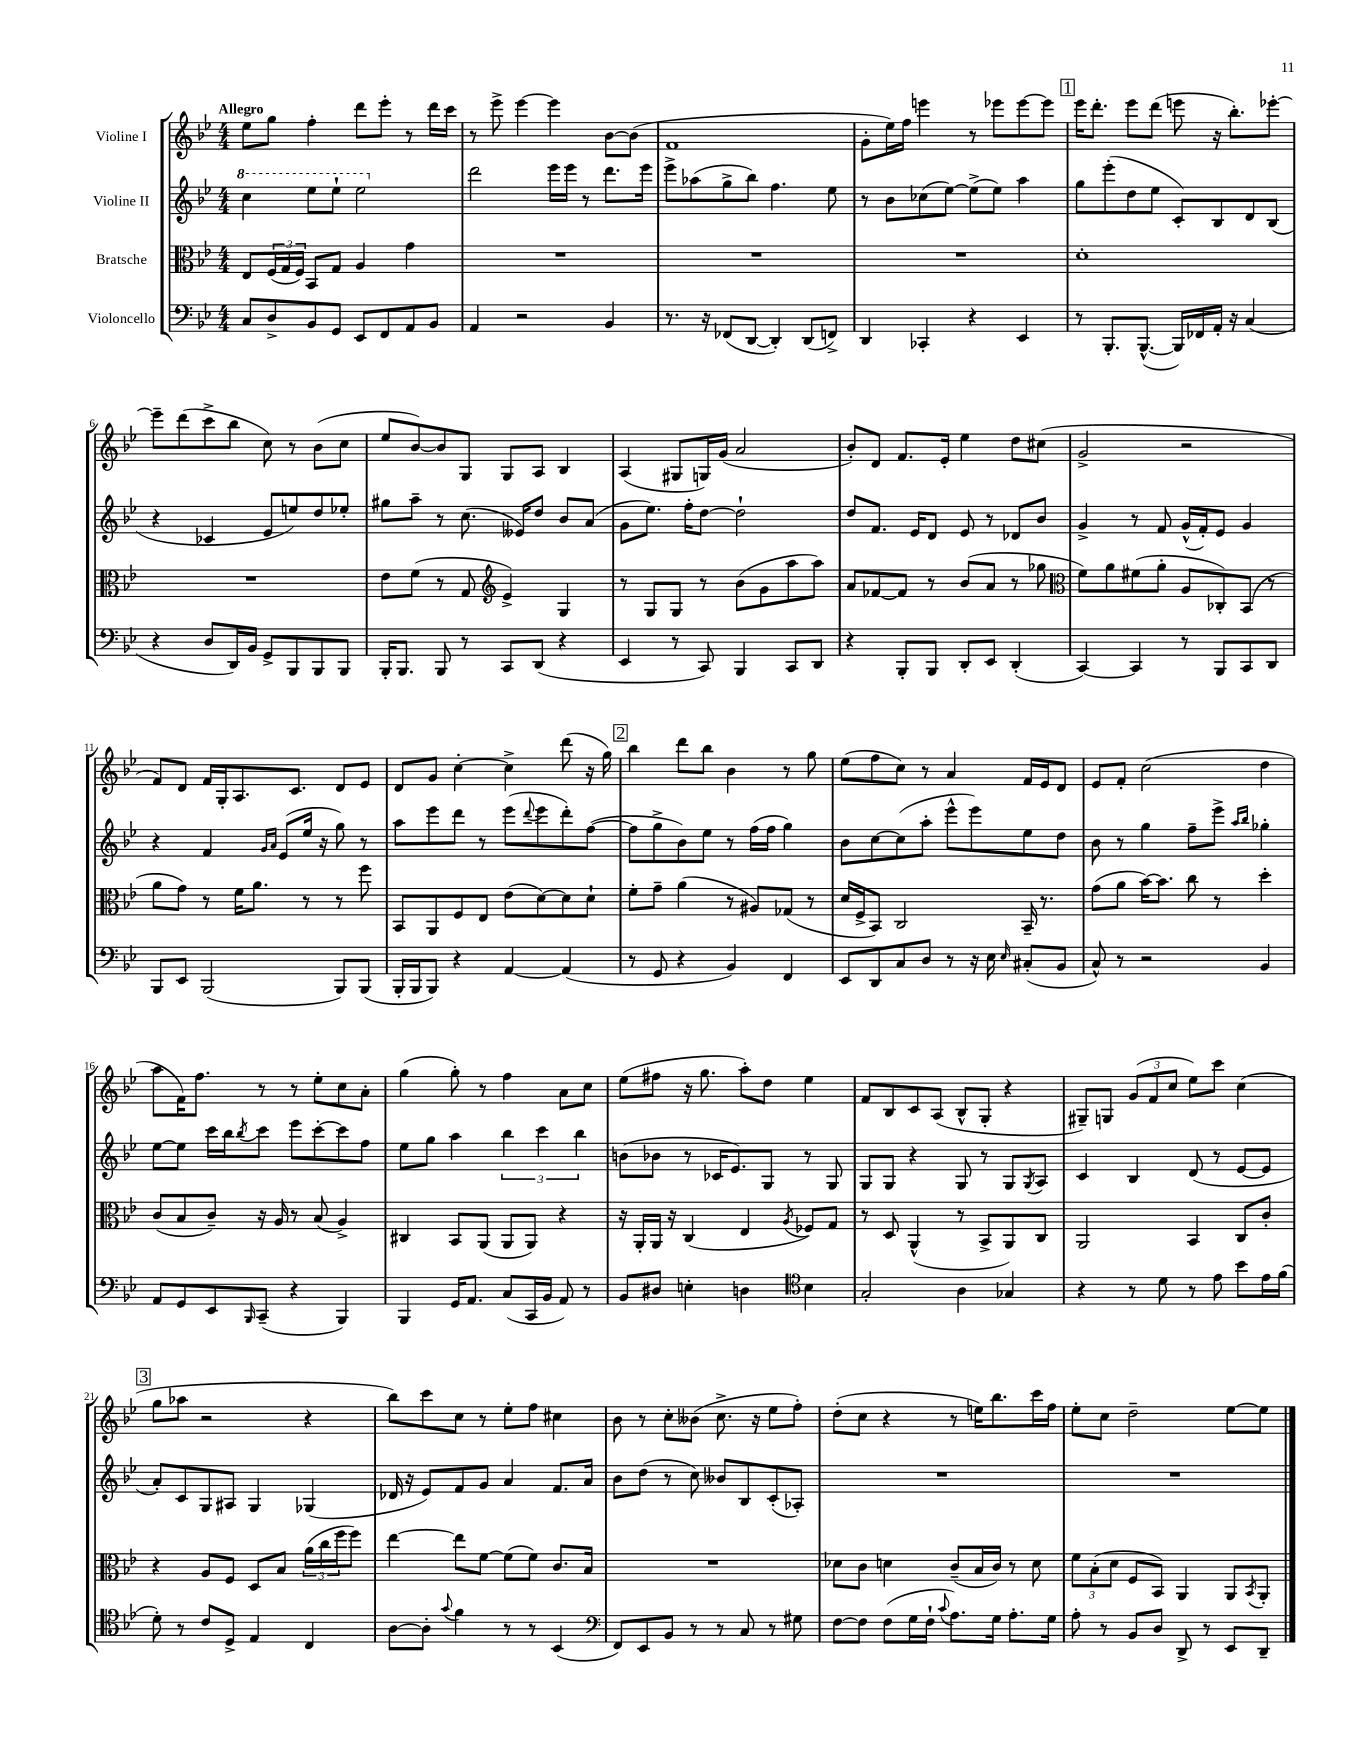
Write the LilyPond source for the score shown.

<<
\new StaffGroup <<
\new Staff = "s0" \with { instrumentName = "Violine I" } {
    \clef treble \key bes \major \numericTimeSignature \time 4/4 \tempo "Allegro"
    ees''8 g''8 f''4-. d'''8 ees'''8-. r8 d'''16 c'''16 |
    r8 ees'''8-> ees'''4~ ees'''4 bes'8~ bes'8( |
    f'1 |
    g'8-. ees''16) f''16 e'''4 r8 ees'''8 ees'''8~ ees'''8 |
    \mark \markup { \box "1" } ees'''16 d'''8.-. ees'''8 d'''8( e'''8 r16 bes''8.-.) ees'''8~-. |
    ees'''8-- d'''8( c'''8-> bes''8 c''8) r8 bes'8( c''8 |
    ees''8 bes'8~) bes'8 g8 g8 a8 bes4 |
    a4( gis8 g16) g'16( a'2 |
    bes'8-.) d'8 f'8. ees'16-. ees''4 d''8 cis''8( |
    g'2-> r2 |
    f'8) d'8 f'16 g16-. a8. c'8. d'8 ees'8 |
    d'8 g'8 c''4~-. c''4-> d'''8( r16 g''16) |
    \mark \markup { \box "2" } bes''4 d'''8 bes''8 bes'4 r8 g''8 |
    ees''8( f''8 c''8) r8 a'4 f'16 ees'16 d'8 |
    ees'8 f'8-. c''2( d''4 |
    a''8 f'16) f''8. r8 r8 ees''8-. c''8 a'8-. |
    g''4( g''8-.) r8 f''4 a'8 c''8 |
    ees''8( fis''8 r16 g''8. a''8-.) d''8 ees''4 |
    f'8 bes8 c'8 a8( bes8-^ g8-. r4 |
    gis8--) g8 \tuplet 3/2 { g'8( f'8 c''8 } ees''8) c'''8 c''4( |
    \mark \markup { \box "3" } g''8 aes''8 r2 r4 |
    bes''8) c'''8 c''8 r8 ees''8-. f''8 cis''4 |
    bes'8 r8 c''8-. beses'8( c''8.-> r16 ees''8 f''8-.) |
    d''8-.( c''8 r4 r8 e''16) bes''8. c'''16 f''16 |
    ees''8-. c''8 d''2-- ees''8~ ees''8 \bar "|." |
}
\new Staff = "s1" \with { instrumentName = "Violine II" } {
    \clef treble \key bes \major \numericTimeSignature \time 4/4
    \ottava #1 c'''4 ees'''8 ees'''8-! ees'''2 \ottava #0 |
    d'''2 ees'''16 ees'''16 r8 d'''8. ees'''16 |
    ees'''8-> aes''8( g''8-> bes''8) f''4. ees''8 |
    r8 bes'8 ces''8( ees''8~) ees''8->( ees''8) a''4 |
    \mark \markup { \box "1" } g''8 ees'''8-.( d''8 ees''8 c'8-.) bes8 d'8 bes8( |
    r4 ces'4 ees'8 e''8) d''8 ees''8-. |
    gis''8 a''8-- r8 c''8.( eeses'16) d''8 bes'8 a'8( |
    g'8 ees''8.) f''16-. d''8~ d''2-! |
    d''8 f'8. ees'16 d'8 ees'8 r8 des'8 bes'8 |
    g'4-> r8 f'8 g'16-^( f'16-.) ees'8 g'4 |
    r4 f'4 \grace { g'16 a'16 } ees'8( ees''16 r16 g''8) r8 |
    a''8 ees'''8 d'''8 r8 ees'''8( \appoggiatura { d'''8 } ees'''8 d'''8-.) f''8~( |
    \mark \markup { \box "2" } f''8 g''8-> bes'8) ees''8 r8 f''16( f''16 g''4) |
    bes'8 c''8~ c''8( a''8-. ees'''8-^ ees'''8) ees''8 d''8 |
    bes'8 r8 g''4 f''8-- ees'''8-> \grace { a''16 bes''16 } ges''4-. |
    ees''8~ ees''8 c'''16 bes''16 \acciaccatura { bes''8 } c'''8 ees'''8 c'''8~-. c'''8 f''8 |
    ees''8 g''8 a''4 \tuplet 3/2 { bes''4 c'''4 bes''4 } |
    b'8( bes'8 r8 ces'16 ees'8.) g8 r8 g8 |
    g8 g8 r4 g8 r8 g8 \acciaccatura { g8 } a8 |
    c'4 bes4 d'8( r8 ees'8~ ees'8 |
    \mark \markup { \box "3" } a'8-.) c'8 g8 ais8 g4 ges4( |
    des'16 r16 ees'8) f'8 g'8 a'4 f'8. a'16 |
    bes'8 d''8( r8 c''8) beses'8 bes8 c'8-.( aes8-.) |
    R1 |
    R1 \bar "|." |
}
\new Staff = "s2" \with { instrumentName = "Bratsche" } {
    \clef alto \key bes \major \numericTimeSignature \time 4/4
    ees8 \tuplet 3/2 { f16( g16 f16) } bes,8 g8 a4 g'4 |
    R1 |
    R1 |
    R1 |
    \mark \markup { \box "1" } d'1-. |
    R1 |
    ees'8 f'8( r8 g8 \clef treble ees'4->) g4 |
    r8 g8 g8 r8 bes'8( g'8 a''8 a''8) |
    a'8 fes'8~ fes'8 r8 bes'8( a'8 r8 ges''8 |
    \clef alto f'8) a'8 fis'8( a'8-. a8 ces8-.) bes,8( r8 |
    a'8 g'8) r8 f'16 a'8. r8 r8 f''8 |
    bes,8 a,8 f8 ees8 ees'8( d'8~) d'8 d'8-! |
    \mark \markup { \box "2" } f'8-. g'8-- a'4( r8 ais8) ges8( r8 |
    d'16 f16-> bes,8) c2 bes,16-- r8. |
    g'8( a'8 bes'16~) bes'8. c''8 r8 d''4-. |
    c'8( bes8 c'8--) r16 a16 r8 bes8( a4->) |
    cis4 bes,8 a,8( a,8 a,8) r4 |
    r16 a,16-. a,16 r16 c4( ees4 \acciaccatura { a8 } fes8) g8 |
    r8 d8 a,4-^( r8 bes,8-> a,8) c8 |
    a,2 bes,4 c8 c'8-. |
    \mark \markup { \box "3" } r4 a8 f8 d8 bes8 \tuplet 3/2 { a'16( c''16 f''16 } f''8) |
    ees''4~ ees''8 f'8~ f'8( f'8) c'8. bes16 |
    R1 |
    des'8 c'8 d'4 c'8--( bes16 c'16) r8 d'8 |
    \tuplet 3/2 { f'8 bes8-.( d'8 } f8 bes,8) a,4 a,8 \acciaccatura { bes,8 } a,8-. \bar "|." |
}
\new Staff = "s3" \with { instrumentName = "Violoncello" } {
    \clef bass \key bes \major \numericTimeSignature \time 4/4
    c8 d8-> bes,8 g,8 ees,8 f,8 a,8 bes,8 |
    a,4 r2 bes,4 |
    r8. r16 fes,8( d,8~ d,4-.) d,8( f,8->) |
    d,4 ces,4-. r4 ees,4 |
    \mark \markup { \box "1" } r8 bes,,8.-. bes,,8.~-^( bes,,16) fes,16 a,16-. r16 c4( |
    r4 d8 d,16) bes,16 g,8-> bes,,8 bes,,8 bes,,8 |
    bes,,16-. bes,,8. bes,,8 r8 c,8 d,8( r4 |
    ees,4 r8 c,8) bes,,4 c,8 d,8 |
    r4 bes,,8-. bes,,8 d,8-. ees,8 d,4-.( |
    c,4~) c,4 r8 bes,,8 c,8 d,8 |
    bes,,8 ees,8 bes,,2( bes,,8) bes,,8( |
    bes,,16-. bes,,16 bes,,8) r4 a,4~ a,4( |
    \mark \markup { \box "2" } r8 g,8 r4 bes,4) f,4 |
    ees,8 d,8 c8 d8 r8 r16 ees16 \grace { ees16 } cis8-.( bes,8 |
    c8-^) r8 r2 bes,4 |
    a,8 g,8 ees,8 \grace { bes,,16 } c,8--( r4 bes,,4) |
    bes,,4 g,16 a,8. c8( c,16 bes,16 a,8) r8 |
    bes,8 dis8 e4-. d4 \clef tenor bes4 |
    g2-. a4 ges4 |
    r4 r8 d'8 r8 ees'8 bes'8 ees'16 f'16( |
    \mark \markup { \box "3" } d'8-.) r8 c'8 d8-> ees4 c4 |
    a8~ a8-. \appoggiatura { g'8 } f'4 r8 r8 bes,4( |
    \clef bass f,8) ees,8 bes,8 r8 r8 c8 r8 gis8 |
    f8~ f8 f8( g16 f16-! \appoggiatura { c'8 } a8.) g16 a8.-. g16 |
    a8-. r8 bes,8 d8 d,8-> r8 ees,8 d,8-- \bar "|." |
}
>>
>>
